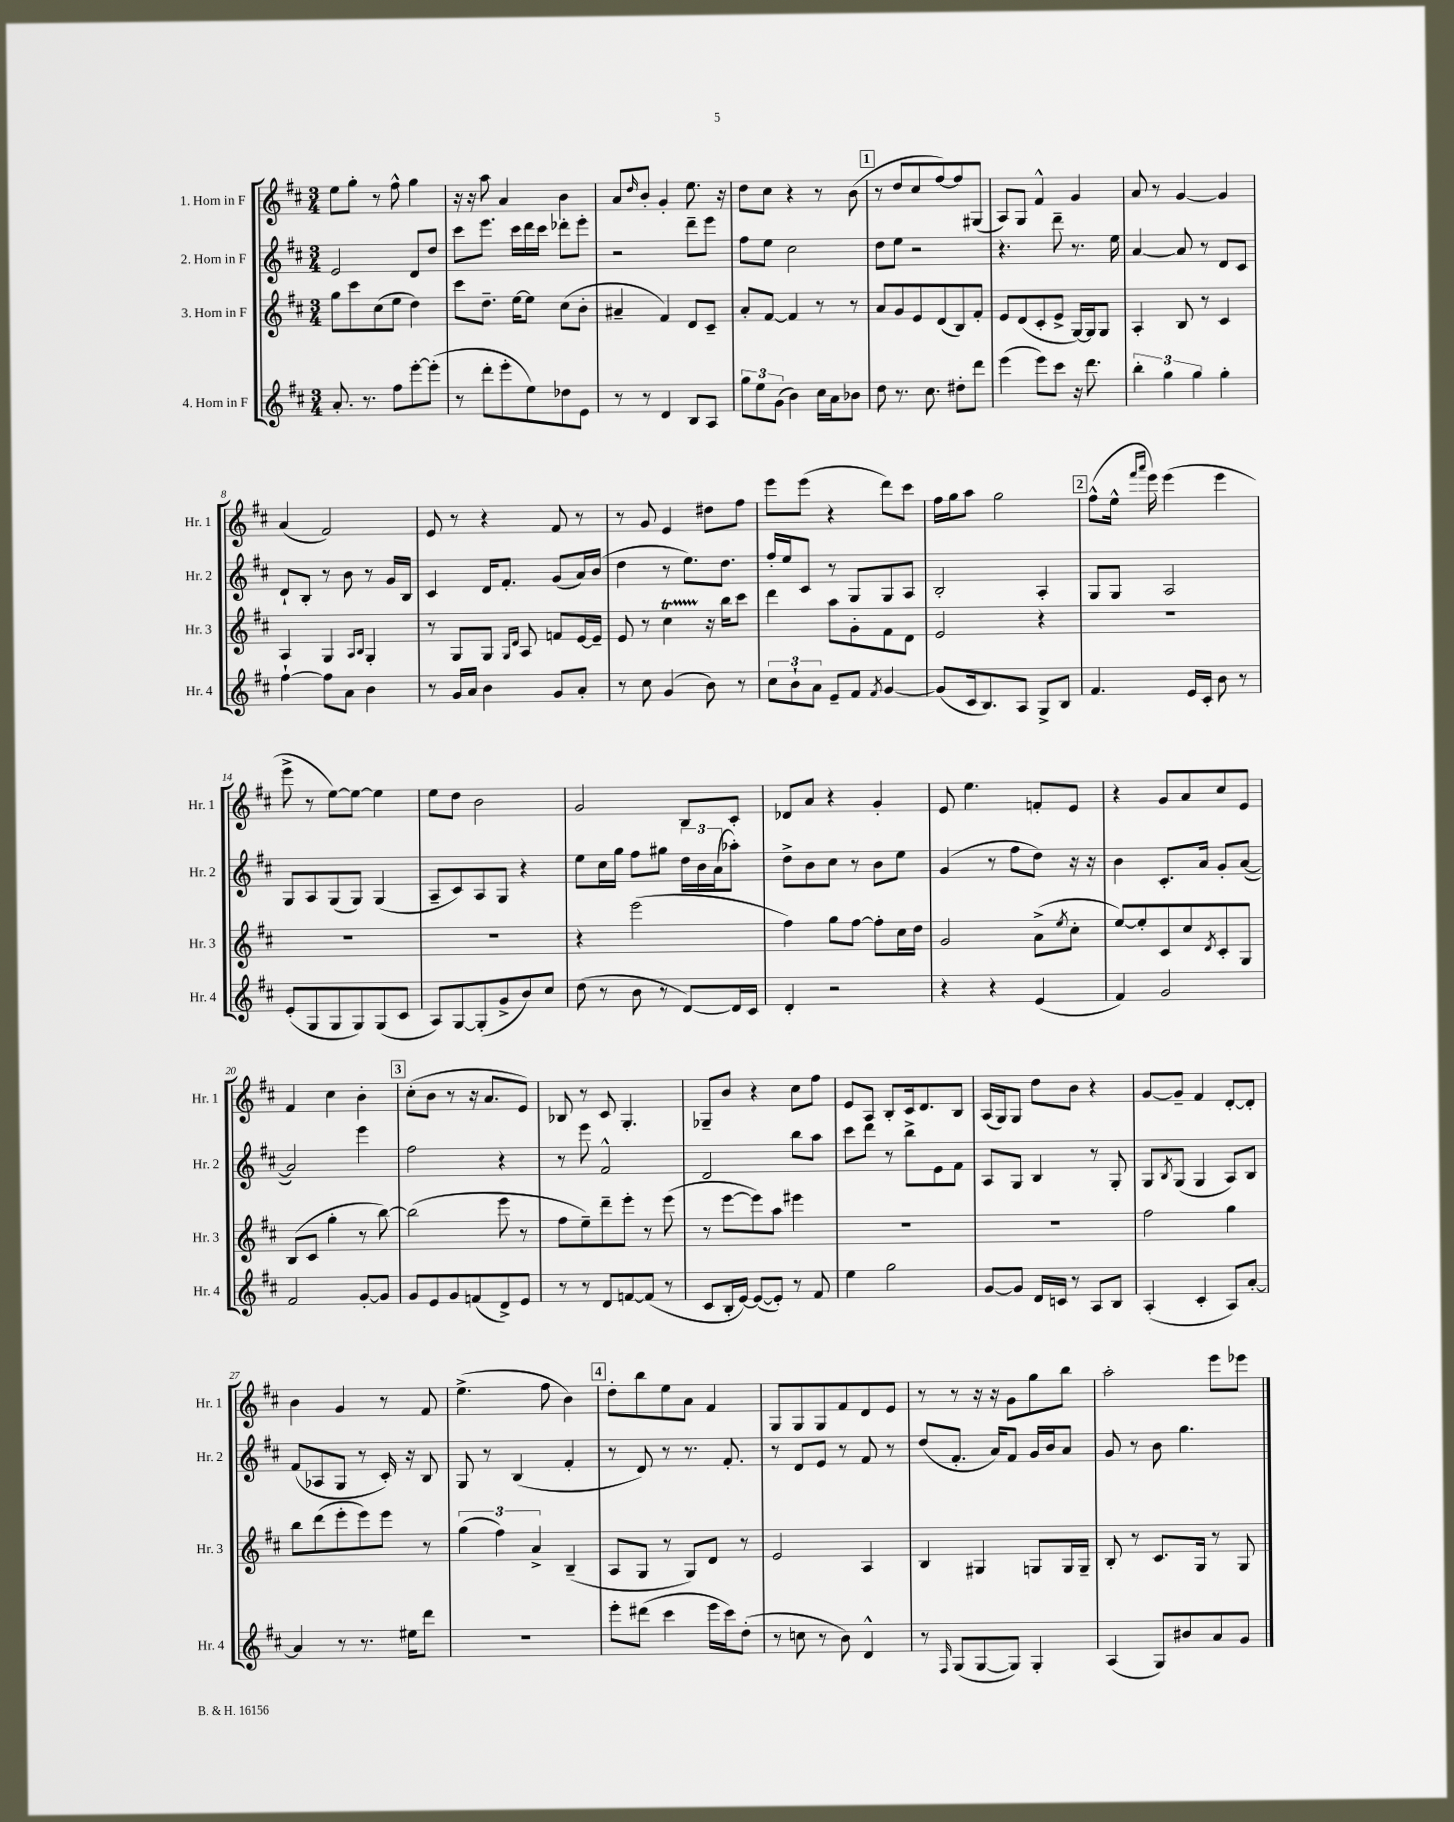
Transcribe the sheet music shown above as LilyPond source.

<<
\new StaffGroup <<
\new Staff = "s0" \with { instrumentName = "1. Horn in F" shortInstrumentName = "Hr. 1" } {
    \clef treble \key d \major \numericTimeSignature \time 3/4
    e''8 g''8-. r8 fis''8-^ g''4 |
    r16 r16 a''8 a'4 b'4 |
    a'8 \grace { d''16 } b'8-. g'4-. e''8. r16 |
    d''8 cis''8 r4 r8 b'8( |
    \mark \markup { \box "1" } r8 d''8 cis''8 fis''8~) fis''8 gis8( |
    a8) g8 fis'4-^ g'4 |
    a'8 r8 g'4~ g'4 |
    a'4( fis'2) |
    e'8 r8 r4 fis'8 r8 |
    r8 g'8 e'4 dis''8 fis''8 |
    e'''8 e'''8( r4 d'''8) cis'''8 |
    fis''16 g''16 a''8 g''2 |
    \mark \markup { \box "2" } fis''8-^( e''16-^ \grace { fis'''16 a'''16 } e'''16) e'''4( e'''4 |
    e'''8-> r8 e''8~) e''8~ e''4 |
    e''8 d''8 b'2 |
    g'2 b8 cis'8-. |
    des'8 a'8 r4 g'4-. |
    e'8 e''4. f'8-. e'8 |
    r4 g'8 a'8 cis''8 e'8 |
    fis'4 cis''4 b'4-. |
    \mark \markup { \box "3" } cis''8-.( b'8 r8 r16 a'8. e'8) |
    bes8 r8 cis'8 g4.-. |
    ges8-- b'8 r4 cis''8 fis''8 |
    e'8 a8 b8-. cis'16 d'8. b8 |
    a16( g16) g8 d''8 b'8 r4 |
    g'8~ g'8-- fis'4 d'8~-. d'8-. |
    b'4 g'4 r8 fis'8 |
    e''4.->( fis''8 b'4) |
    \mark \markup { \box "4" } d''8-. b''8 e''8 a'8 fis'4 |
    g8 g8 g8 fis'8 d'8 e'8 |
    r8 r8 r16 r16 g'8 g''8 b''8 |
    a''2-. e'''8 ees'''8 \bar "|." |
}
\new Staff = "s1" \with { instrumentName = "2. Horn in F" shortInstrumentName = "Hr. 2" } {
    \clef treble \key d \major \numericTimeSignature \time 3/4
    e'2 d'8 d''8 |
    cis'''8 e'''8. cis'''16 d'''16 cis'''16 des'''8-. e'''8-. |
    r2 d'''8-- e'''8 |
    fis''8 e''8 cis''2 |
    \mark \markup { \box "1" } d''8 e''8 r2 |
    r4. d'''8-- r8. e''16 |
    a'4~ a'8 r8 d'8 cis'8 |
    d'8-! b8-. r8 b'8 r8 g'16 b16 |
    cis'4 d'16 fis'8.-. g'8( a'16) b'16( |
    d''4 r8 e''8.) d''8. |
    fis''16-. e''16 cis'8 r8 g8 g8 a8 |
    b2-. a4-. |
    \mark \markup { \box "2" } g8 g8 a2 |
    g8 a8 g8( g8) g4( |
    a8-- cis'8) a8 g8 r4 |
    e''8 cis''16 g''16 fis''8 gis''8 \tuplet 3/2 { d''16 b'16 a'16( } aes''8-.) |
    d''8-> b'8 cis''8 r8 b'8 e''8 |
    g'4( r8 fis''8 d''8) r16 r16 |
    b'4 cis'8.-. a'16 g'8-. a'8~( |
    a'2) e'''4 |
    \mark \markup { \box "3" } fis''2 r4 |
    r8 e'''8 fis'2-^ |
    d'2 b''8 a''8 |
    cis'''8 d'''8 r8 b''8-> e'8 fis'8 |
    a8 g8 b4 r8 g8-. |
    g8 \acciaccatura { b8 } g8( g4 a8) b8 |
    fis'8( aes8 g8 r8 cis'16-.) r16 b8 |
    g8 r8 b4( fis'4-. |
    \mark \markup { \box "4" } r8 d'8) r8 r8. fis'8.-. |
    r8 d'8 e'8 r8 fis'8 r8 |
    d''8( fis'8.-. a'16) fis'8 g'16 b'16 a'8 |
    g'8 r8 b'8 g''4. \bar "|." |
}
\new Staff = "s2" \with { instrumentName = "3. Horn in F" shortInstrumentName = "Hr. 3" } {
    \clef treble \key d \major \numericTimeSignature \time 3/4
    g''8 cis'''8 cis''8( e''8 d''4) |
    cis'''8 d''8.-- e''16~ e''8 cis''8( b'8-. |
    ais'4-- fis'4) d'8 cis'8-- |
    a'8-. fis'8~ fis'4 r8 r8 |
    \mark \markup { \box "1" } a'8 g'8 e'8 d'8( b8) fis'8-. |
    e'8 d'8( cis'8-. e'8-> g16~) g16 g8 |
    a4-. b8 r8 cis'4 |
    a4 g4 \grace { a16 b16 } g4-. |
    r8 g8 g8 \grace { g16 d'16 } a8 f'8 e'16~ e'16-- |
    e'8 r8 cis''4\startTrillSpan r16\stopTrillSpan b''16 cis'''8 |
    d'''4 a''8 g'8-. fis'8 d'8 |
    e'2 r4 |
    \mark \markup { \box "2" } R2. |
    R2. |
    R2. |
    r4 e'''2( |
    fis''4) g''8 fis''8~ fis''8-. cis''16 d''16 |
    g'2 a'8->( \acciaccatura { e''8 } cis''8-. |
    e''8~) e''8-. cis'8 cis''8 \acciaccatura { d'8 } cis'8-. g8 |
    b8( cis'8 g''4-. r8 b''8~) |
    \mark \markup { \box "3" } b''2( e'''8 r8 |
    fis''8 e''8--) d'''8-- e'''8-. r8 e'''8( |
    r8 e'''8~ e'''8) a''8 eis'''4 |
    R2. |
    R2. |
    fis''2 g''4 |
    b''8 d'''8( e'''8-. e'''8) e'''8 r8 |
    \tuplet 3/2 { g''4( fis''4) a'4-> } b4--( |
    \mark \markup { \box "4" } a8 g8 r8 g8) d'8 r8 |
    e'2 a4 |
    b4 gis4 g8 g16 g16-- |
    b8-. r8 cis'8. g16 r8 g8 \bar "|." |
}
\new Staff = "s3" \with { instrumentName = "4. Horn in F" shortInstrumentName = "Hr. 4" } {
    \clef treble \key d \major \numericTimeSignature \time 3/4
    a'8.-. r8. fis''8 e'''8~-. e'''8-.( |
    r8 d'''8-. e'''8-. e''8) des''8 e'8 |
    r8 r8 d'4 b8 a8 |
    \tuplet 3/2 { g''8 e''8 g'8( } b'4) cis''16 a'16 bes'8 |
    \mark \markup { \box "1" } d''8 r8. cis''8. dis''8-. d'''8 |
    e'''4( e'''8) cis'''8 r16 d'''8. |
    \tuplet 3/2 { b''4-. g''4 g''4 } g''4-. |
    fis''4~-! fis''8 a'8 b'4 |
    r8 g'16 a'16 b'4 g'8 a'8-. |
    r8 cis''8 g'4( b'8) r8 |
    \tuplet 3/2 { cis''8 b'8-! a'8 } e'8-- fis'8 \acciaccatura { fis'8 } g'4~ |
    g'8( cis'16 b8.) a8 g8-> b8 |
    \mark \markup { \box "2" } fis'4. e'16 cis'16-. b'8 r8 |
    e'8-.( g8 g8 g8) g8( cis'8 |
    a8) g8~ g8-.( g'8-> b'8) cis''8 |
    d''8( r8 b'8 r8 d'8~) d'16 cis'16 |
    d'4-. r2 |
    r4 r4 e'4( |
    fis'4) g'2 |
    fis'2 g'8~-. g'8 |
    \mark \markup { \box "3" } g'8 e'8 g'8 f'8( d'8->) e'8 |
    r8 r8 d'8 f'8~ f'8( r8 |
    cis'8 b16-. e'16~) e'8~( e'8-.) r8 fis'8 |
    e''4 g''2 |
    g'8~ g'8 d'16 c'16 r8 a8 b8 |
    a4-.( cis'4-. a8) a'8~-. |
    a'4 r8 r8. eis''16 d'''8 |
    R2. |
    \mark \markup { \box "4" } e'''8-. dis'''8( cis'''4 e'''16 cis'''16) d''8-.( |
    r8 c''8 r8 b'8) d'4-^ |
    r8 \grace { fis16 } g8( g8~ g8) g4-. |
    a4( g8) bis'8 a'8 g'8 \bar "|." |
}
>>
>>
